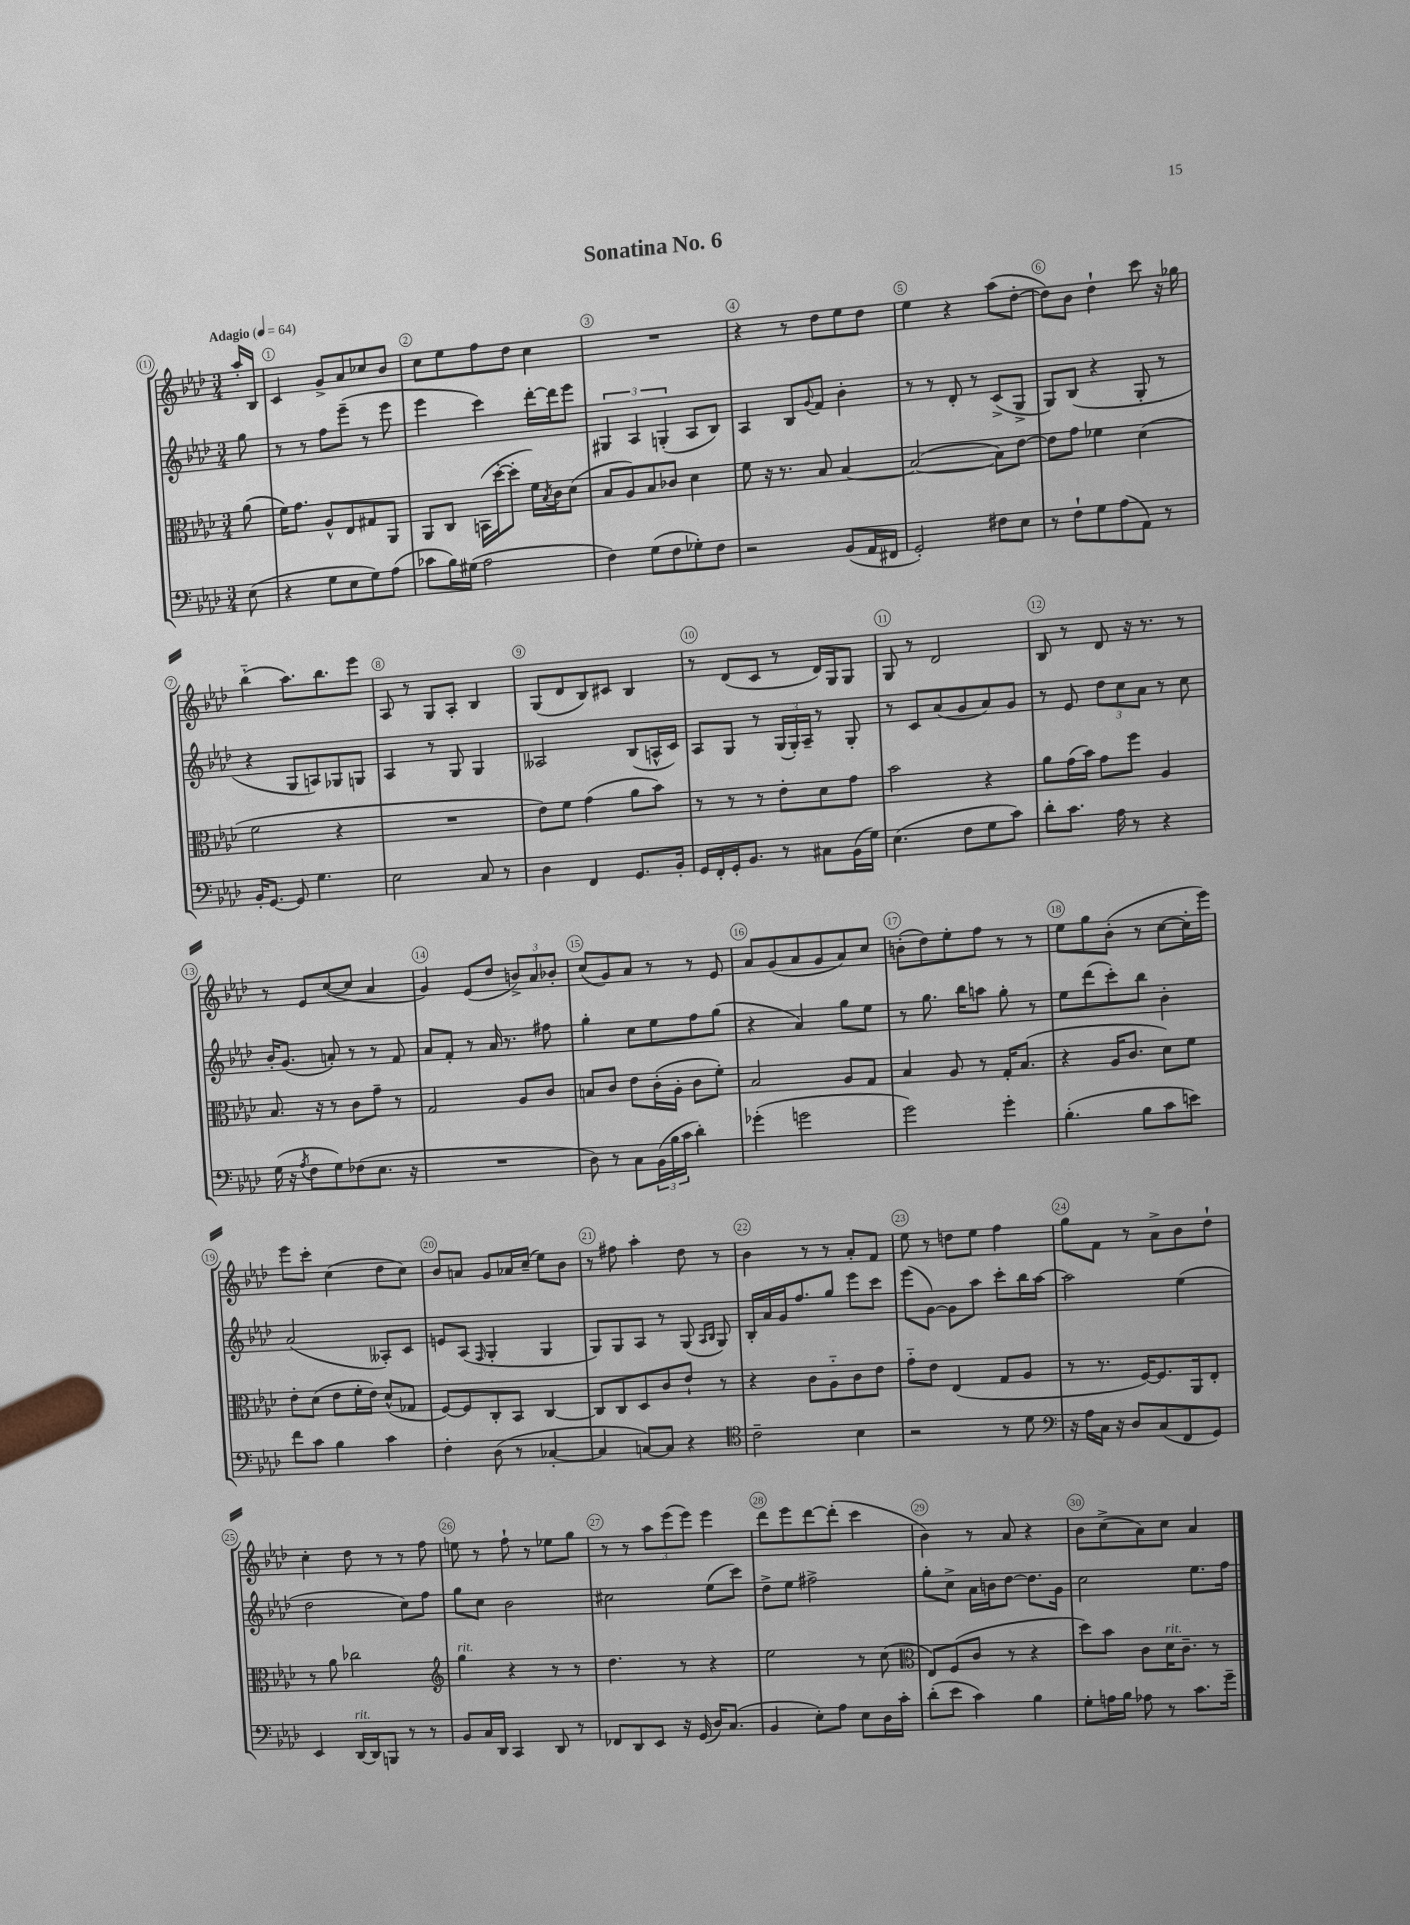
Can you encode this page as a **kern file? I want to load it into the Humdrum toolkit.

**kern	**kern	**kern	**kern
*part4	*part3	*part2	*part1
*staff4	*staff3	*staff2	*staff1
*clefF4	*clefC3	*clefG2	*clefG2
*k[b-e-a-d-]	*k[b-e-a-d-]	*k[b-e-a-d-]	*k[b-e-a-d-]
*M3/4	*M3/4	*M3/4	*M3/4
*MM64	*MM64	*MM64	*MM64
=	=	=	=
!	!	!	!LO:TX:a:B:t=Adagio
(8E-\	(8a-\	8gg\	16aa-'/LL
.	.	.	16B-/JJ
=1	=1	=1	=1
4r	16f\KL)	8r	4c/
.	8.g\J	.	.
.	.	8r	.
8G\L	8A-^^/L	8ff\L	8g^/L
8E-\	8E-/	(8eee-~\J	8a-/
8G\)	8G#X/	8r	8cc-X/
(8A-\J	8AA-/J	8eee-\	8b-/J
=2	=2	=2	=2
8c-X\L	8AA-/L	4eee-\	8cc\L
16B-\L)	8C/J	.	8ee-\
(16G#X\JJ	.	.	.
2A-\	(16BBn\LL	4ccc\)	8ff\
.	[16dd-'\J	.	.
.	8dd-'\J]	.	8dd-\J
.	16f\LL)	[16ddd-'\LL	4cc\
.	8qB-/	.	.
.	16c\J	16ddd-\J]	.
.	(8d-\J	8eee-\J	.
=3	=3	=3	=3
4F\)	8B-/L	6G#X/	2.r
.	8A-/)	.	.
.	.	6A-/	.
(8G\L	8B-/	.	.
.	.	(6Gn'/	.
8F\	8c-X/J	.	.
8G-X'\)	4d-\	8A-/L	.
8F\J	.	8B-/J)	.
=4	=4	=4	=4
2r	8f\	4A-/	4r
.	16r	.	.
.	8.r	.	.
.	.	8B-/L	8r
.	.	8qqg/	.
.	8B-/	8f/J	8dd-\L
(8BB-/L	[4B-/	4b-'\	8ee-\
16AA-/L	.	.	8dd-\J
16FF#X/JJ	.	.	.
=5	=5	=5	=5
2GG'/)	(2B-/_	8r	4ee-\
.	.	8r	.
.	.	8d-'/	4r
.	.	8r	.
8F#X\L	8B-\L])	(8c^/L	(8aa-\L
8E-\J	[8e-\J	8G^/J	[8dd-'\J
=6	=6	=6	=6
8r	8e-\L]	8G/L)	8dd-\L])
8F`\L	8g\J	(8B-/J	8b-\J
8G\	4f-X\	4r	4dd-`\
(8A-\	.	.	.
8AA-\J)	(4d-\	8G'/	8ccc\
8r	.	8r	16r
.	.	.	16gg-X\
!!LO:LB:g=z
=7	=7	=7	=7
16BB-'/KL	2f\	4r	(4bb-\
[8.GG/J	.	.	.
8GG/]	.	8G/L	8.aa-\L)
4.G\	.	8An/)	.
.	.	.	8.bb-\
.	4r	8G-X/	.
.	.	8Gn/J	8eee-\J
=8	=8	=8	=8
2E-\	2.r	4A-/	8A-/
.	.	.	8r
.	.	8r	8G/L
.	.	8G/	8A-'/J
8C/	.	4G/	4B-/
8r	.	.	.
=9	=9	=9	=9
4D-\	8e-\L)	2A--X/	(8G/L
.	8f\J	.	8d-/
4FF/	(4g\	.	8B-/)
.	.	.	8c#X/J
8.GG/L	8a-\L	(8B-/L	4B-/
.	8b-\J)	16An^^/L	.
16BB-'/Jk	.	16c/JJ)	.
=10	=10	=10	=10
16GG/LL	8r	8A-/L	8r
16FF'/	.	.	.
16GG'/J	8r	8G/J	(8d-/L
8.BB-/J	.	.	.
.	8r	8r	8c/J
8r	8e-'\L	(24G/LL	8r
.	.	24G'/)	.
.	.	24A-~/JJ	.
8C#X\L	8d-\	8r	16d-/LL)
.	.	.	16G/J
(16BB-\L	8g\J	8G'/	8G/J
16G\JJ)	.	.	.
=11	=11	=11	=11
(4.E-\	2b-\	8r	8G/
.	.	8c/L	8r
.	.	(8a-/	2d-/
8F\L	.	8g/	.
8G\	4r	8a-/)	.
8c\J)	.	8g/J	.
=12	=12	=12	=12
8d-'\L	8a-\L	8r	8B-/
8.c\J	(16g\L	8e-/	8r
.	16b-\JJ)	.	.
.	8g\L	12dd-\L	8d-/
16A-\	.	.	.
.	.	12cc\	.
8r	8ff\J	.	16r
.	.	12a-\J	.
.	.	.	8.r
4r	4A-/	8r	.
.	.	8cc\	8r
!!LO:LB:g=z
=13	=13	=13	=13
(16G\	8.B-/	16b-'/KL	8r
16r	.	(8.g/J	.
8qA-/	.	.	.
8F\L	.	.	8e-/L
.	16r	.	.
8G\)	8r	8an'/)	([8cc/
(8F-X\	8c\L	8r	8cc/J]
8.E-\J	8g~\J	8r	4a-/
.	8r	8f/	.
16r	.	.	.
=14	=14	=14	=14
2.r	2G/	8a-/L	4g/)
.	.	8f'/J	.
.	.	8r	(8e-/L
.	.	16a-/	8dd-/J
.	.	8.r	.
.	8A-/L	.	12bn^/L)
.	.	.	12a-/
.	8c/J	8ff#X\	.
.	.	.	12b-X'/J
=15	=15	=15	=15
8D-\)	8Bn/L	4gg'\	(8cc/L
8r	8c/J	.	8g/)
8C\L	8e-\L	8cc\L	8a-/J
(24BB-\L	(16c'\L	8ee-\	8r
24B-\	.	.	.
.	16A-'\JJ	.	.
24c\JJ	.	.	.
4d-'\)	8c\L	8ff\	8r
.	8f'\J)	(8gg\J	8e-/
=16	=16	=16	=16
(4g-X'\	2B-/	4r	8a-/L
.	.	.	(8g/
2gn\	.	4a-/)	8a-/
.	.	.	8g/
.	8A-/L	8gg\L	8a-/)
.	8G/J	8ee-\J	8cc/J
=17	=17	=17	=17
2g\)	4B-/	8r	(8bn'\L
.	.	8.gg\	8dd-\)
.	8A-/	.	8ee-'\
.	.	16bb-\KL	.
.	8r	8aan\J	8ff\J
4g'\	16G'/KL	8gg'\	8r
.	(8.B-/J	.	.
.	.	8r	8r
=18	=18	=18	=18
(4.B-'\	4r	8ee-\L	8ee-\L
.	.	(8ddd-\	8gg\
.	16A-/KL	8ccc'\)	(8b-'\J
.	8.c/J	.	.
8B-\L	.	8bb-\J	8r
8c\	8d-\L)	4b-'\	[8cc\L
8en\J)	8f\J	.	16cc'\L]
.	.	.	16eee-\JJ)
!!LO:LB:g=z
=19	=19	=19	=19
8f\L	8e-'\L	(2a-/	8eee-\L
8c\J	(8d-\J	.	8ccc'\J
4B-\	8e-\L	.	(4cc\
.	16f'\L	.	.
.	16e-\JJ)	.	.
4c\	(8d-^^/L	8A--X'/L)	8dd-\L
.	8G-X/J	8c/J	8cc\J)
=20	=20	=20	=20
4F'\	[8F/L)	8en/L	8b-/L
.	8F/]	(8A-/J	8an/J
.	.	16qqF/	.
(8D-\	8C'/	4G'/	8g/L
8r	8BB-/J	.	16a-X/L
.	.	.	(16cc~/JJ
[4C-X'/	[4C/	4G/	8ee-\L)
.	.	.	8b-\J
=21	=21	=21	=21
4C-/]	8C/L]	8G/L)	8r
.	8C/	8G/	8ff#X\
[8Cn/L)	8D-/	8A-/J	4aa-'\
8C/J]	8c/	8r	.
4r	8e-`/J	(8G/	8dd-\
.	.	16qqA-/LL	.
.	.	16qqB-/JJ	.
.	8r	8G/)	8r
=22	=22	=22	=22
*clefC4	*	*	*
2c~\	4r	16B-'/LL	4b-\
.	.	16a-/	.
.	.	16g/J	.
.	.	8.ff/	.
.	8c\L	.	8r
.	8A-\	8gg/J	8r
4B-\	8c\	8eee-\L	8a-'/L
.	8e-\J	8ccc\J	8f/J
=23	=23	=23	=23
2r	8g\L	(8eee-\L	8ee-\
.	8e-\J	[8g\J)	8r
.	(4E-/	8g\L]	8ddn\L
.	.	8aa-\J	8ee-\J
8r	8G/L	8ccc'\L	4ff\
8d-\	8A-/J	16bb-\L	.
.	.	[16aa-\JJ	.
=24	=24	=24	=24
*clefF4	*	*	*
16r	8r	2aa-\]	8gg\L
16A-\LL	.	.	.
16C\JJ	8.r	.	8f\J
16r	.	.	.
8D-/L	.	.	8r
.	[16F/KL)	.	.
(8C/	8.F/]	.	8a-^\L
8FF/	.	(4ee-\	8b-\
.	16AA-/k	.	.
8GG/J)	8E-'/J	.	8dd-`\J
!!LO:LB:g=z
=25	=25	=25	=25
4EE-/	8r	2dd-\	4cc'\
.	8a-\	.	.
!LO:TX:a:i:t=rit.	!	!	!
[16DD-/LL	2cc-X\	.	8dd-\
16DD-/J]	.	.	.
8BBBn/J	.	.	8r
8r	.	8cc\L)	8r
8r	.	8ff\J	8ff\
=26	=26	=26	=26
*	*clefG2	*	*
!	!LO:TX:a:i:t=rit.	!	!
8BB-/L	4gg\	8gg\L	8een\
16C/L	.	8cc\J	8r
16DD-/JJ	.	.	.
4CC/	4r	2b-\	8ff`\
.	.	.	8r
8DD-/	8r	.	8ee-X\L
8r	8r	.	8gg\J
=27	=27	=27	=27
8FF-X/L	4.dd-\	2cc#X\	8r
8DD-/	.	.	8r
8EE-/J	.	.	12aa-\L
.	.	.	(12eee-\
16r	8r	.	.
.	.	.	12eee-\J)
(16GG/	.	.	.
16D-/KL)	4r	(8ee-\L	4eee-\
(8.C/J	.	.	.
.	.	8ccc\J)	.
=28	=28	=28	=28
4BB-/	2ee-\	8dd-^\L	8ddd-\L
.	.	8ee-\J	8eee-\
8E-'\L)	.	2ff#X^\	[8ddd-\
8A-\J	.	.	(8ddd-'\J]
8E-\L	8r	.	4ccc\
16D-\L	(8cc\	.	.
16c'\JJ	.	.	.
=29	=29	=29	=29
*	*clefC3	*	*
(8d-'\L	8E-/L)	8gg'\L	4b-\)
8e-\J	(8F/	8cc^\J	.
4c\)	8c/J	16a-\LL	8r
.	.	16bn\J	.
.	8r	[8dd-\J	8a-/
4B-\	4r	8.dd-\L]	4r
.	.	16g\Jk	.
=30	=30	=30	=30
8G'\L	8dd-\L)	2cc\	8b-\L
16An\L	8b-\J	.	(8cc^\
16B-\JJ	.	.	.
8A-X\	8c\L	.	8a-\)
!	!LO:TX:a:i:t=rit.	!	!
8r	16d-\K	.	8cc\J
.	8.c~\J	.	.
8.c\L	.	8.ee-\L	4a-/
.	8r	.	.
16g~\Jk	.	16ff\Jk	.
==	==	==	==
*-	*-	*-	*-
